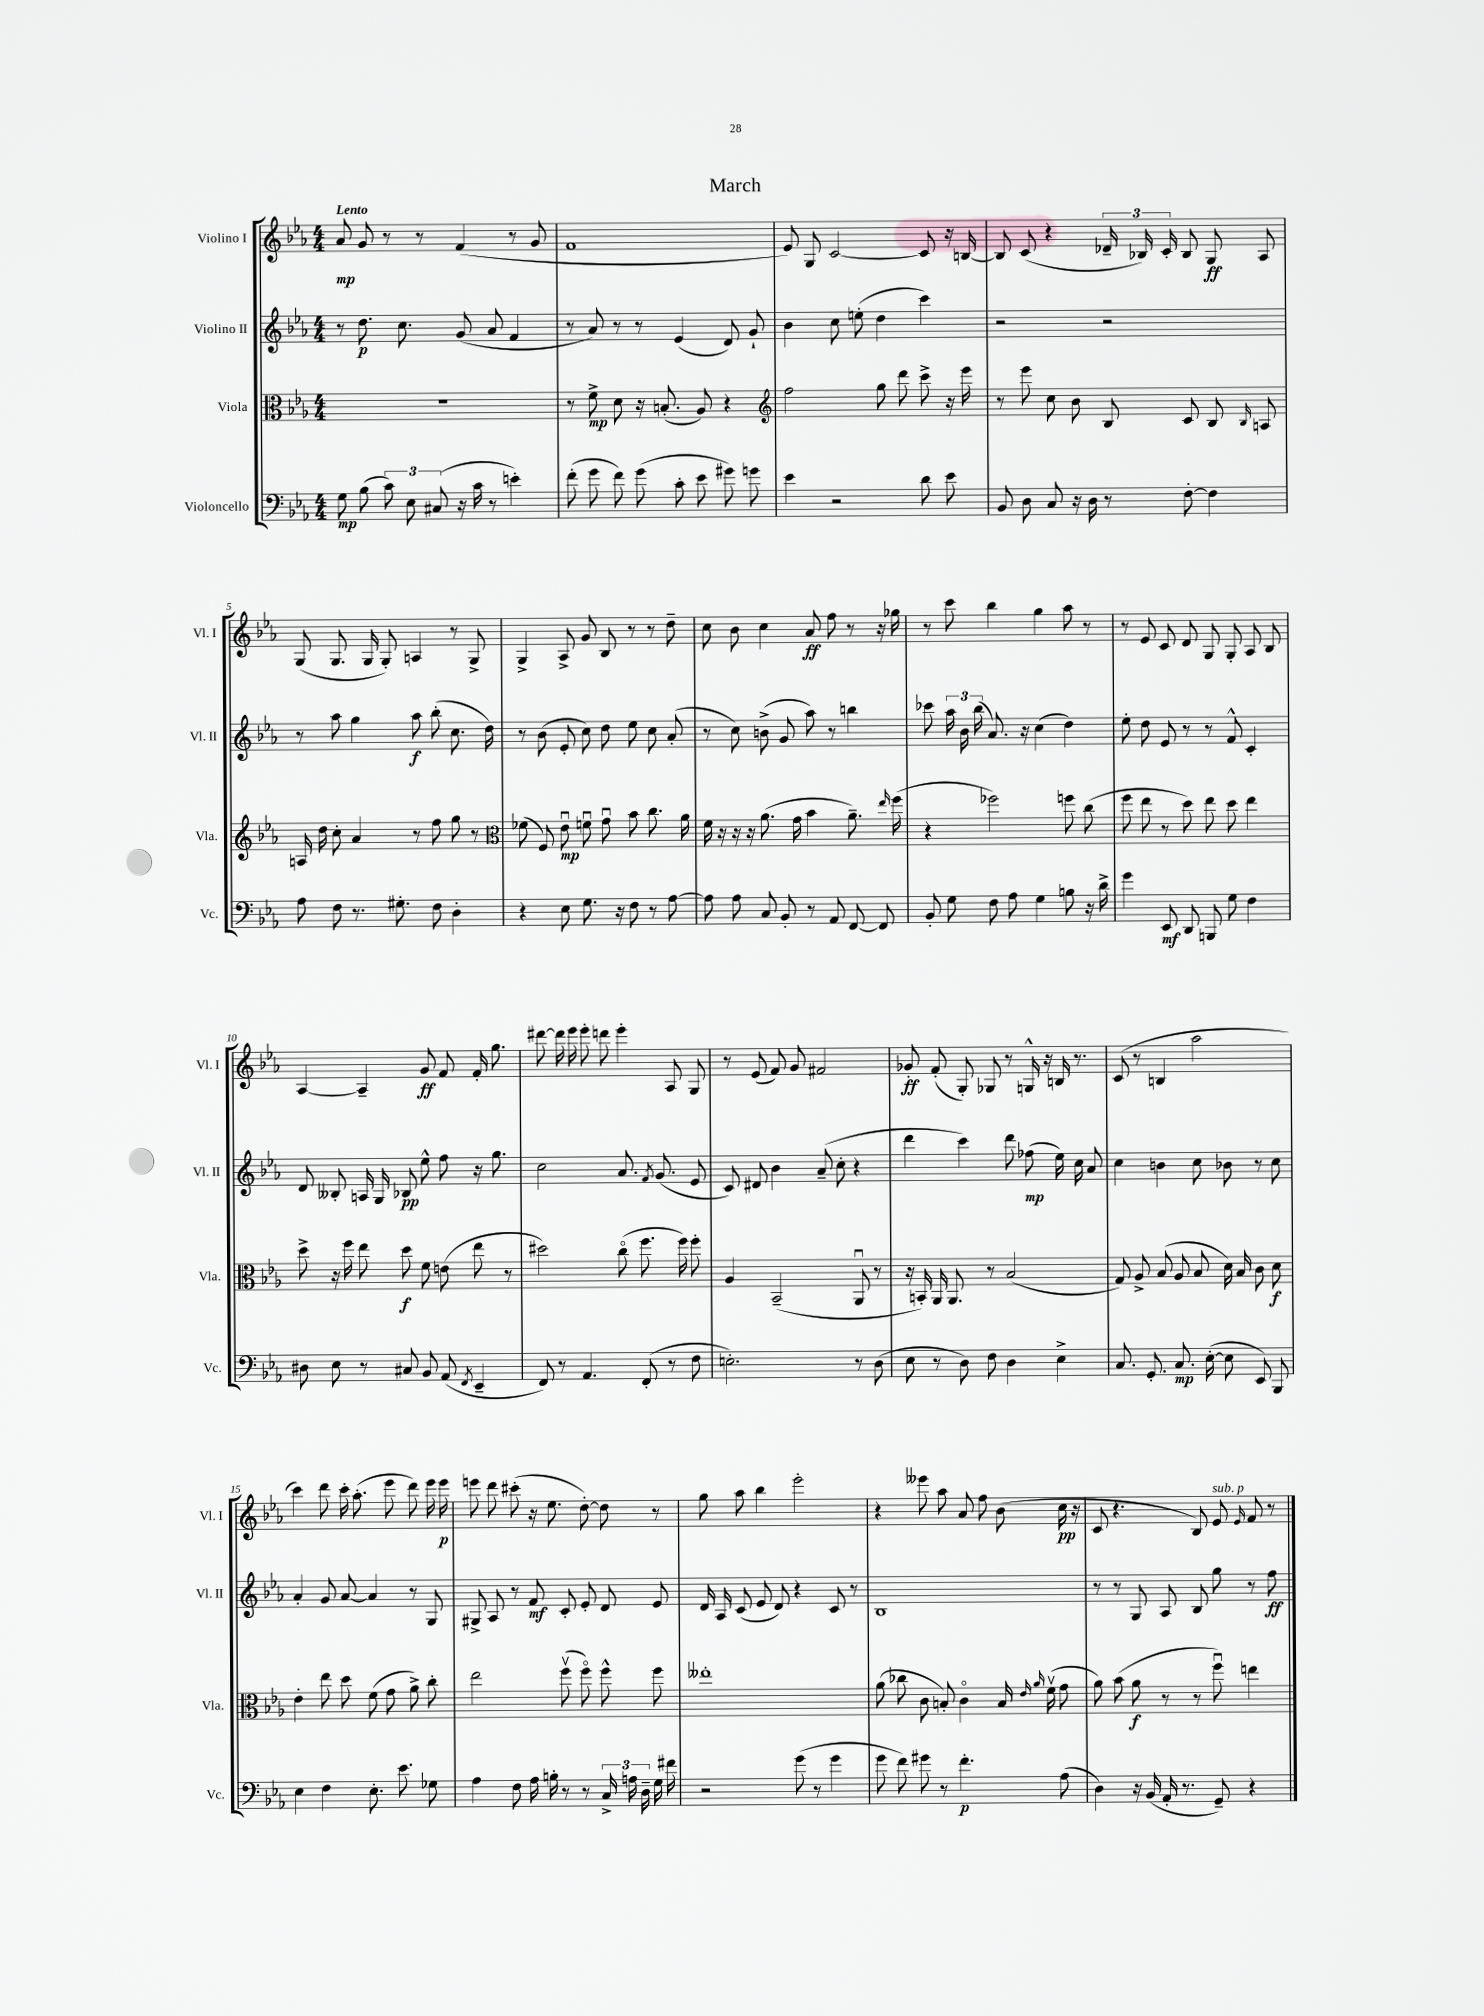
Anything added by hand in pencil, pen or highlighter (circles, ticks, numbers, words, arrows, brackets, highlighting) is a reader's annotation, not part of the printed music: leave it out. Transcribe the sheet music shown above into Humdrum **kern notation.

**kern	**kern	**kern	**kern
*staff4	*staff3	*staff2	*staff1
*clefF4	*clefC3	*clefG2	*clefG2
*k[b-e-a-]	*k[b-e-a-]	*k[b-e-a-]	*k[b-e-a-]
*M4/4	*M4/4	*M4/4	*M4/4
8G	1r	8r	8a-
(8B-	.	8.dd	8g
12c)	.	.	8r
.	.	8.cc	.
12E-	.	.	.
.	.	.	8r
(12C#	.	.	.
16r	.	(8g	(4f
16c	.	.	.
8r	.	8a-	.
4e')	.	4f	8r
.	.	.	8g
=	=	=	=
(8f'	8r	8r	1f
8g	8f^	8a-)	.
8f)	8d	8r	.
(8g	16r	8r	.
.	(8.B'	.	.
8c'	.	(4e-	.
8e-	8A-)	.	.
8g#)	4r	8d)	.
8g	.	8g`	.
=	=	=	=
*	*clefG2	*	*
4e-	2ff	4b-	8e-)
.	.	.	8G
2r	.	8cc	[2c
.	.	(8ee'	.
.	8gg	4dd	.
.	8ddd	.	.
8d	8ccc^	4ccc)	8c]
8e-	16r	.	16r
.	16eee-	.	[16B
=	=	=	=
8BB-	8r	2r	8B]
8D	8eee-	.	(8c
8C	8cc	.	4r
16r	8b-	.	.
16D	.	.	.
8r	8B-	2r	24d-~
.	.	.	24B-)
.	.	.	24c'
[8F'	8c	.	8B-
4F]	8B-	.	8G
.	16qqB-	.	.
.	8A	.	8A-
=	=	=	=
8A-	16A	8r	(8G
.	16dd	.	.
8F	8cc'	8aa-	8.G
8.r	4a-	4gg	.
.	.	.	16G
.	.	.	8G')
8.G#'	.	.	.
.	8r	8aa-	4A
8F	8ff	(8bb-'	.
4D'	8gg	8.cc	8r
.	8r	.	8G^
.	.	16dd)	.
=	=	=	=
*	*clefC3	*	*
4r	(8f-	8r	4G^
.	8F)	(8b-	.
8E-	8e-u	8e-'	8A-^
8.G	8fu	8cc)	8g
.	8gu	8dd	8B-
16r	.	.	.
8F	8b-	8ee-	8r
8r	8.cc	8cc	8r
[8A-	.	(8a-'	8dd~
.	16a-	.	.
=	=	=	=
8A-]	16f	8r	8cc
.	16r	.	.
8A-	16r	8cc)	8b-
.	16r	.	.
8C	(8.a-	(8b^	4cc
8BB-'	.	8g	.
.	16g	.	.
8r	4b-	8aa-)	8a-
8AA-	.	8r	8ff
[8FF	8.a-~)	4bb	8r
8FF]	.	.	16r
.	16qqee-	.	.
.	(16ff	.	16gg-
=	=	=	=
8BB-'	4r	8ccc-	8r
8G	.	24aa-	8ccc
.	.	24b-	.
.	.	(24bb-	.
8F	2ff-)	8.a-)	4bb-
8A-	.	.	.
.	.	16r	.
4G	.	(4cc	4gg
8B	8ff	4dd)	8aa-
16r	(8cc	.	8r
16d^	.	.	.
=	=	=	=
4g	8ff	8ee-'	8r
.	8ee-	8dd	8e-
8EE-	8r	8e-	8c
8DD	8dd)	8r	8d
8BBB	8ee-	8r	8G
8G	8dd	8f^^	8G'
4F	4ee-	4c'	8A-
.	.	.	8B-
=	=	=	=
8D#	8dd^	8d	[4A-
8E-	16r	8B--'	.
.	16ff	.	.
8r	8ee-	16A	4A-~]
.	.	16G	.
8C#	8dd	8B-	.
8BB-	8f	8ee-^^	8g
(8AA-	(8e	8ff	8f
8qFF	.	.	.
4EE-~	8ee-	16r	16f'
.	.	8.gg	8.gg
.	8r	.	.
=	=	=	=
8FF)	2dd#)	2cc	[8ddd#
8r	.	.	16ddd#]
.	.	.	16eee-
4.AA-	.	.	8eee-'
.	.	.	8ddd
.	(8cco	8.a-	4eee-'
(8FF'	8.ff	.	.
.	.	8qf	.
.	.	(8.g	.
8r	.	.	8A-
.	16ff)	.	.
8F	8ff'	8e-	8G
=	=	=	=
2.E')	4A-	8c)	8r
.	.	8d#	(8e-
.	(2BB-~	4b-	8f)
.	.	.	8g
.	.	(8a-~	2f#
.	.	8cc'	.
8r	8AA-u	4r	.
(8D	8r	.	.
=	=	=	=
8E-	16r	4ddd	8g-'
.	16BB')	.	.
8r	16AA-	.	(8f'
.	8.AA-	.	.
8D)	.	4ccc)	8G')
8F	8r	.	8G-
4D	(2B-	8ddd	8r
.	.	(8ff-	16G^^
.	.	.	16r
4E-^	.	16ee-)	16B
.	.	16cc	8.r
.	.	8a-	.
=	=	=	=
8.C	8G)	4cc	(8c
.	8A-^	.	8r
8.GG'	.	.	.
.	(8B-	4b	4B
8.C	8A-	.	.
.	8B-	8cc	2aa-
([16E-'	.	.	.
8E-]	16d)	8b-	.
.	16B-	.	.
8EE-)	8c	8r	.
8BBB-	8d	8cc	.
=	=	=	=
4E-	4e-'	4a-'	4ccc)
4F	8ee-	8g	8ddd
.	8dd	[8a-	16ccc'
.	.	.	(8.aa-'
8.E-'	(8f	4a-]	.
.	8g	.	8eee-
8.e-	.	.	.
.	8a-^)	8r	8ddd)
8G-	8cc'	8G	16eee-
.	.	.	16eee-
=	=	=	=
4A-	2ee-	8G#^	8eee
.	.	8A-	8ddd
8F	.	8r	(8ccc#'
16A-	.	8f	16r
16B'	.	.	8.ee-
8r	(8ffv	8c'	.
8r	8ffo)	8e-'	[8dd')
24C^	8ff^^	8d	8dd]
24A	.	.	.
24D~	.	.	.
16G	8ff	8e-	8r
16f#	.	.	.
=	=	=	=
2r	1ee--'	16d	8gg
.	.	16A-	.
.	.	(8c	8aa-
.	.	8e-	4bb-
.	.	8d)	.
(8g	.	4r	2eee-'
8r	.	.	.
4g	.	8c	.
.	.	8r	.
=	=	=	=
8g	(8a-	1B-	4r
8f)	8cc-	.	.
8g#	8c	.	8eee--
8r	8B')	.	8aa-
4.f'	4co	.	8a-
.	.	.	8ff
.	16B	.	(8b-
.	16qqe-	.	.
.	16qqa-	.	.
.	(16fv	.	.
(8A-	8g	.	16cc
.	.	.	16r
=	=	=	=
4D)	8a-)	8r	8c
.	(8b-	8r	4.r
16r	8a-	8G	.
(16BB-	.	.	.
16AA-'	8r	8A-	.
8.r	.	.	.
.	8r	8B-	8B-)
8GG~)	8ffu)	8gg	8e-
.	.	.	16qqe-
4r	4ee	8r	8f
.	.	8ff	8r
==	==	==	==
*-	*-	*-	*-
